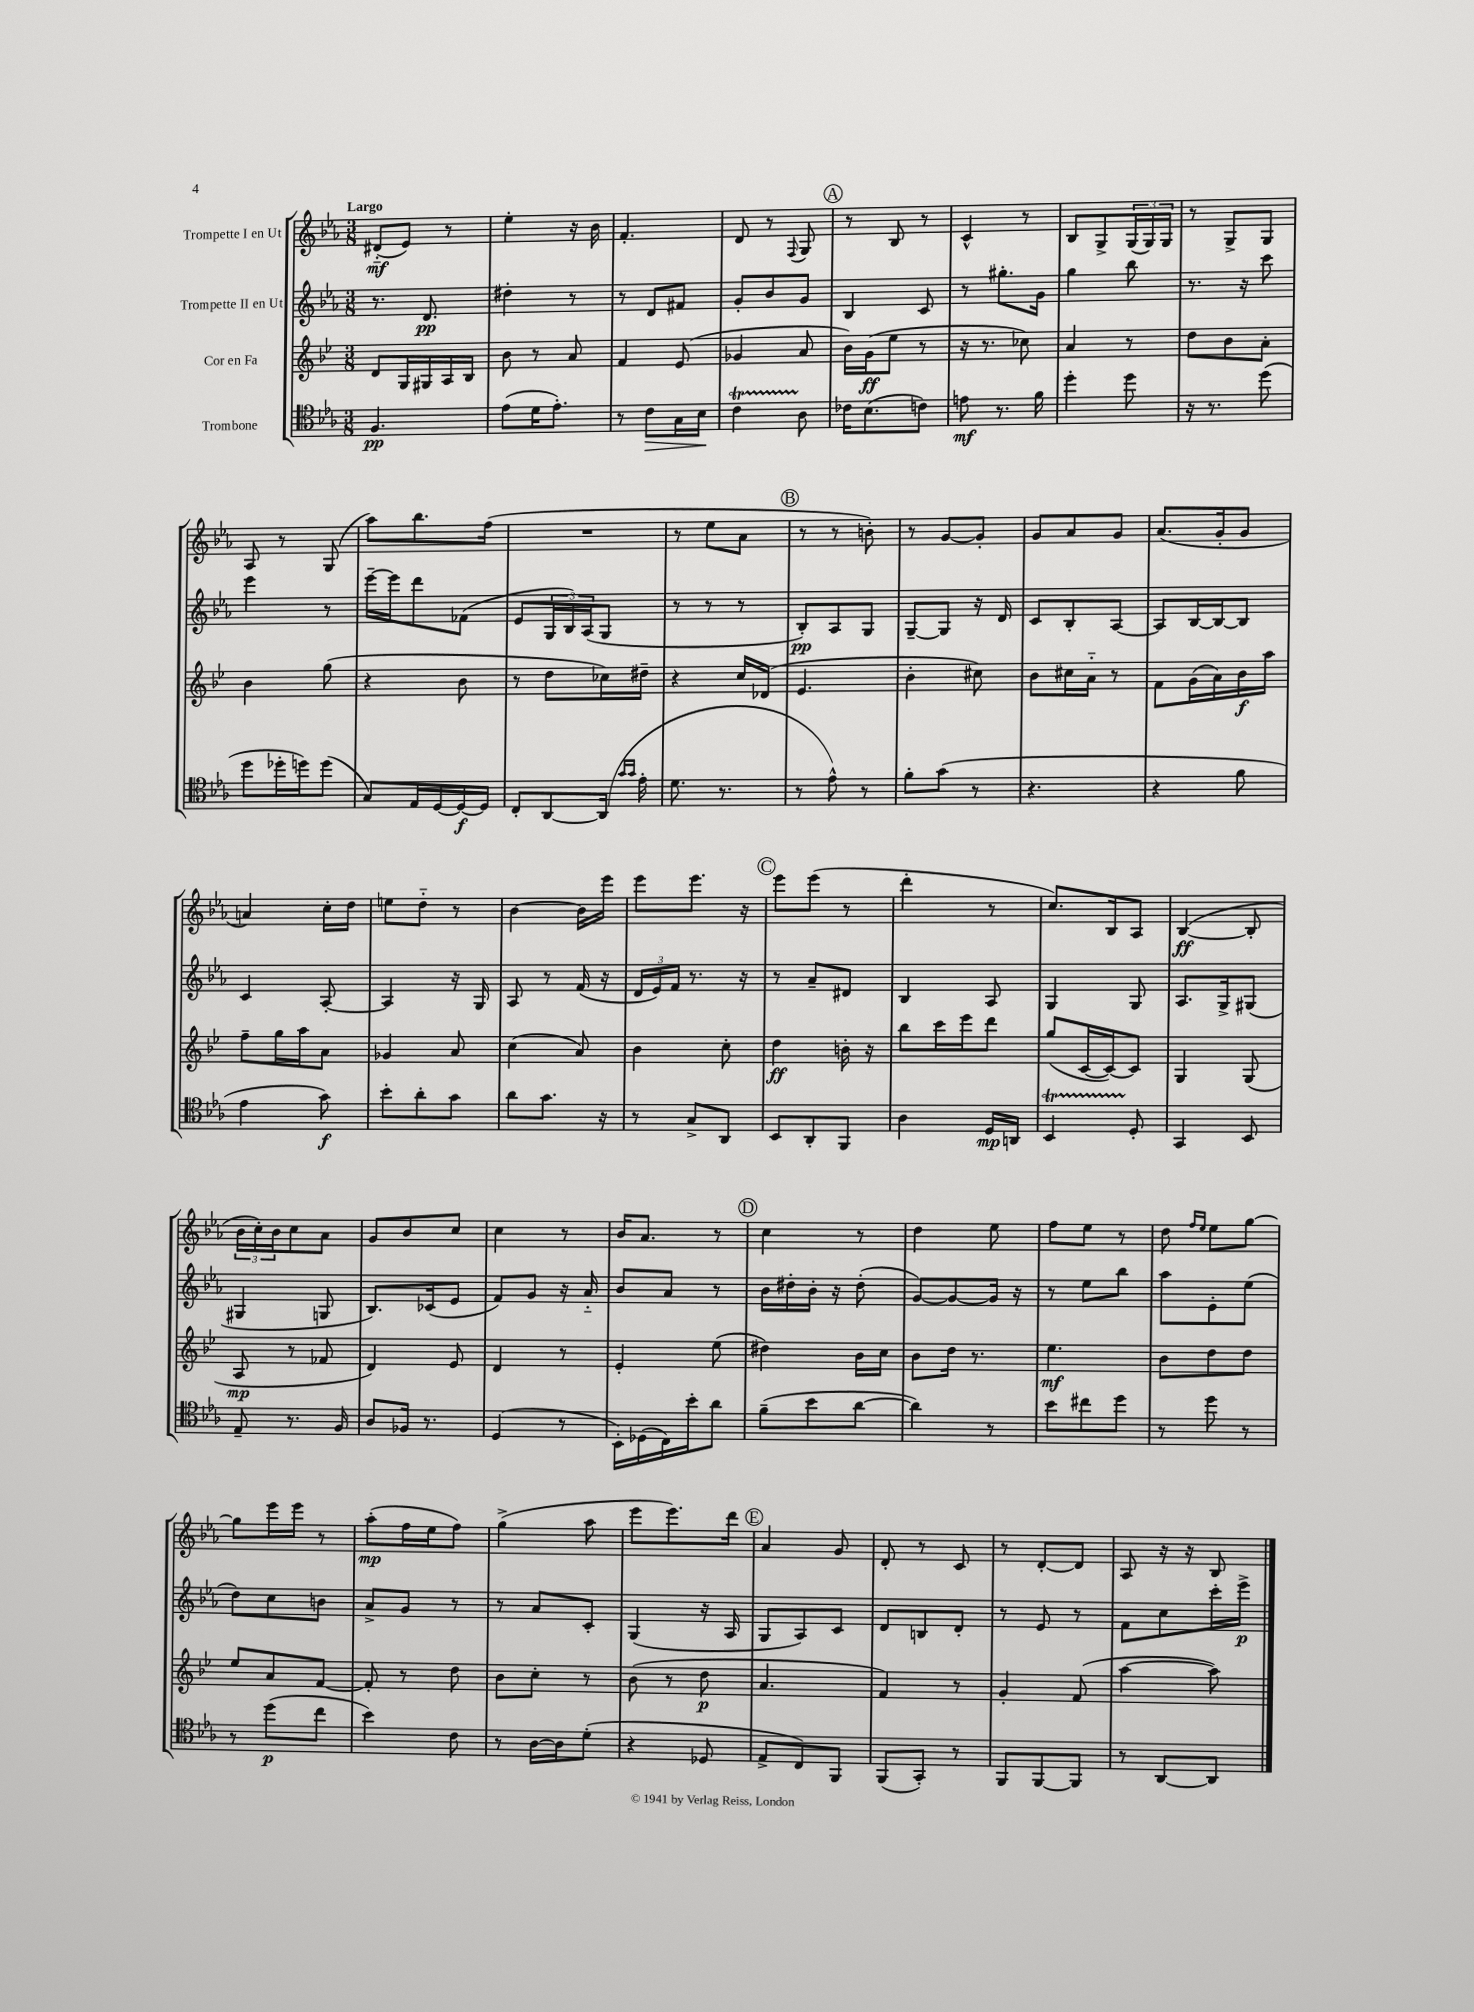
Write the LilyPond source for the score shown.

<<
\new StaffGroup <<
\new Staff = "s0" \with { instrumentName = "Trompette I en Ut" } {
    \clef treble \key ees \major \numericTimeSignature \time 3/8 \tempo "Largo"
    dis'8-_\mf( ees'8) r8 |
    ees''4-. r16 bes'16 |
    f'4.-. |
    d'8 r8 \appoggiatura { f8 } g8 |
    \mark \markup { \circle "A" } r8 bes8 r8 |
    c'4-^ r8 |
    bes8 g8-> \tuplet 3/2 { g16( g16) g16 } |
    r8 g8-> g8 |
    aes8 r8 g8( |
    aes''8) bes''8. f''16( |
    R4. |
    r8 ees''8 aes'8 |
    \mark \markup { \circle "B" } r8 r8 b'8-.) |
    r8 g'8~ g'8-. |
    g'8 aes'8 g'8 |
    aes'8.( g'16-. g'8 |
    a'4) c''16-. d''16 |
    e''8 d''8-_ r8 |
    bes'4~ bes'16 ees'''16 |
    ees'''8 ees'''8. r16 |
    \mark \markup { \circle "C" } ees'''8 ees'''8( r8 |
    d'''4-. r8 |
    c''8.) bes16 aes8 |
    bes4~\ff( bes8-. |
    \tuplet 3/2 { bes'16 c''16-.) bes'16 } c''8 aes'8 |
    g'8 bes'8 c''8 |
    c''4 r8 |
    bes'16 aes'8. r8 |
    \mark \markup { \circle "D" } c''4 r8 |
    d''4 ees''8 |
    f''8 ees''8 r8 |
    d''8 \grace { f''16 ees''16 } ees''8 g''8~ |
    g''8 ees'''16 ees'''16 r8 |
    aes''8-.\mp( f''16 ees''16 f''8) |
    g''4->( aes''8 |
    ees'''8 ees'''8.) d'''16 |
    \mark \markup { \circle "E" } aes'4 g'8 |
    d'8-. r8 c'8 |
    r8 d'8~-. d'8 |
    aes8 r16 r16 bes8 \bar "|." |
}
\new Staff = "s1" \with { instrumentName = "Trompette II en Ut" } {
    \clef treble \key ees \major \numericTimeSignature \time 3/8
    r8. d'8.\pp |
    dis''4-. r8 |
    r8 d'8 fis'8 |
    g'8-. bes'8 g'8 |
    \mark \markup { \circle "A" } bes4 c'8 |
    r8 gis''8.-. g'16 |
    g''4 bes''8 |
    r8. r16 c'''8 |
    ees'''4 r8 |
    ees'''16~-- ees'''16 d'''8 fes'8( |
    ees'8 \tuplet 3/2 { g16 bes16) aes16( } g8 |
    r8 r8 r8 |
    \mark \markup { \circle "B" } bes8-.\pp) aes8 g8 |
    g8~-- g8 r16 d'16 |
    c'8 bes8-. aes8~ |
    aes8 bes16~ bes16~ bes8 |
    c'4 aes8~-. |
    aes4 r16 g16 |
    aes8 r8 f'16( r16 |
    \tuplet 3/2 { d'16 ees'16) f'16 } r8. r16 |
    \mark \markup { \circle "C" } r8 aes'8-- dis'8 |
    bes4 aes8 |
    g4 g8 |
    aes8. g16-> gis8( |
    gis4 g8 |
    bes8.) ces'16( ees'8 |
    f'8) g'8 r16 aes'16-_ |
    bes'8 aes'8 r8 |
    \mark \markup { \circle "D" } bes'16 dis''16-. bes'16-. r16 dis''8-.( |
    g'8~) g'8~ g'16 r16 |
    r8 ees''8 bes''8 |
    aes''8 ees'8-. ees''8( |
    d''8) c''8 b'8 |
    aes'8-> g'8 r8 |
    r8 aes'8 c'8-. |
    g4( r16 aes16 |
    \mark \markup { \circle "E" } g8 aes8) c'8 |
    d'8 b8 d'8-. |
    r8 ees'8 r8 |
    f'8 c''8 c'''16-. ees'''16->\p \bar "|." |
}
\new Staff = "s2" \with { instrumentName = "Cor en Fa" } {
    \clef treble \key bes \major \numericTimeSignature \time 3/8
    d'8 g16 gis16 a16 bes16 |
    bes'8 r8 a'8 |
    f'4 ees'8( |
    ges'4 a'8 |
    \mark \markup { \circle "A" } bes'16) g'16\ff( ees''8 r8 |
    r16 r8. ces''8) |
    a'4 r8 |
    d''8 bes'8 a'8-. |
    bes'4 g''8( |
    r4 bes'8 |
    r8 d''8 ces''16) dis''16-- |
    r4 c''16 des'16( |
    \mark \markup { \circle "B" } ees'4. |
    bes'4-. cis''8) |
    bes'8 cis''16 a'16-_ r8 |
    f'8 g'16( a'16) bes'16\f a''16 |
    f''8-- g''16 a''16 a'8 |
    ges'4 a'8 |
    c''4( a'8) |
    bes'4 c''8-. |
    \mark \markup { \circle "C" } d''4\ff b'16-. r16 |
    bes''8 c'''16 ees'''16 d'''8 |
    g''8( c'16~ c'16~) c'8 |
    g4 g8( |
    a8\mp r8 fes'8 |
    d'4) ees'8 |
    d'4 r8 |
    ees'4-. ees''8( |
    \mark \markup { \circle "D" } dis''4) bes'16 c''16 |
    bes'8 d''16 r8. |
    ees''4.\mf |
    bes'8 d''8 d''8 |
    ees''8 a'8 f'8~ |
    f'8-. r8 d''8 |
    bes'8 c''8-. r8 |
    bes'8( r8 d''8\p |
    \mark \markup { \circle "E" } a'4. |
    f'4) r8 |
    g'4-. f'8( |
    a''4~ a''8) \bar "|." |
}
\new Staff = "s3" \with { instrumentName = "Trombone" } {
    \clef tenor \key ees \major \numericTimeSignature \time 3/8
    f4.\pp |
    ees'8( d'16 ees'8.-.) |
    r8 c'8\> g16 bes16\! |
    c'4\startTrillSpan aes8\stopTrillSpan |
    \mark \markup { \circle "A" } ces'16 bes8.( c'8) |
    e'8\mf r8. f'16 |
    d''4-. d''8 |
    r16 r8. d''8( |
    d''8 des''16-. d''16) d''8( |
    g8) ees16 d16~ d16~\f d16 |
    c8-. aes,8~ aes,16( \grace { g'16 g'16 } ees'16-. |
    d'8. r8. |
    \mark \markup { \circle "B" } r8 ees'8-^) r8 |
    f'8-. g'8( r8 |
    r4. |
    r4 f'8 |
    ees'4 g'8\f) |
    bes'8-. aes'8-. g'8 |
    aes'8 g'8. r16 |
    r8 g8-> aes,8 |
    \mark \markup { \circle "C" } bes,8 aes,8-. f,8 |
    aes4 d16\mp a,16 |
    bes,4\startTrillSpan d8-.\stopTrillSpan |
    g,4 bes,8 |
    ees8-- r8. f16 |
    aes8 fes16 r8. |
    d4( r8 |
    bes,16-.) des16( c16) bes'16-. aes'8 |
    \mark \markup { \circle "D" } f'8--( bes'8 aes'8~ |
    aes'4) r8 |
    bes'8 cis''8 d''8 |
    r8 d''8 r8 |
    r8 d''8\p( c''8 |
    bes'4) c'8 |
    r8 aes16~ aes16 d'8-.( |
    r4 des8 |
    \mark \markup { \circle "E" } ees8-> c8) f,8 |
    f,8( g,8-.) r8 |
    f,8 f,8~ f,8 |
    r8 aes,8~ aes,8 \bar "|." |
}
>>
>>
\layout { \context { \Score \remove "Bar_number_engraver" } }
